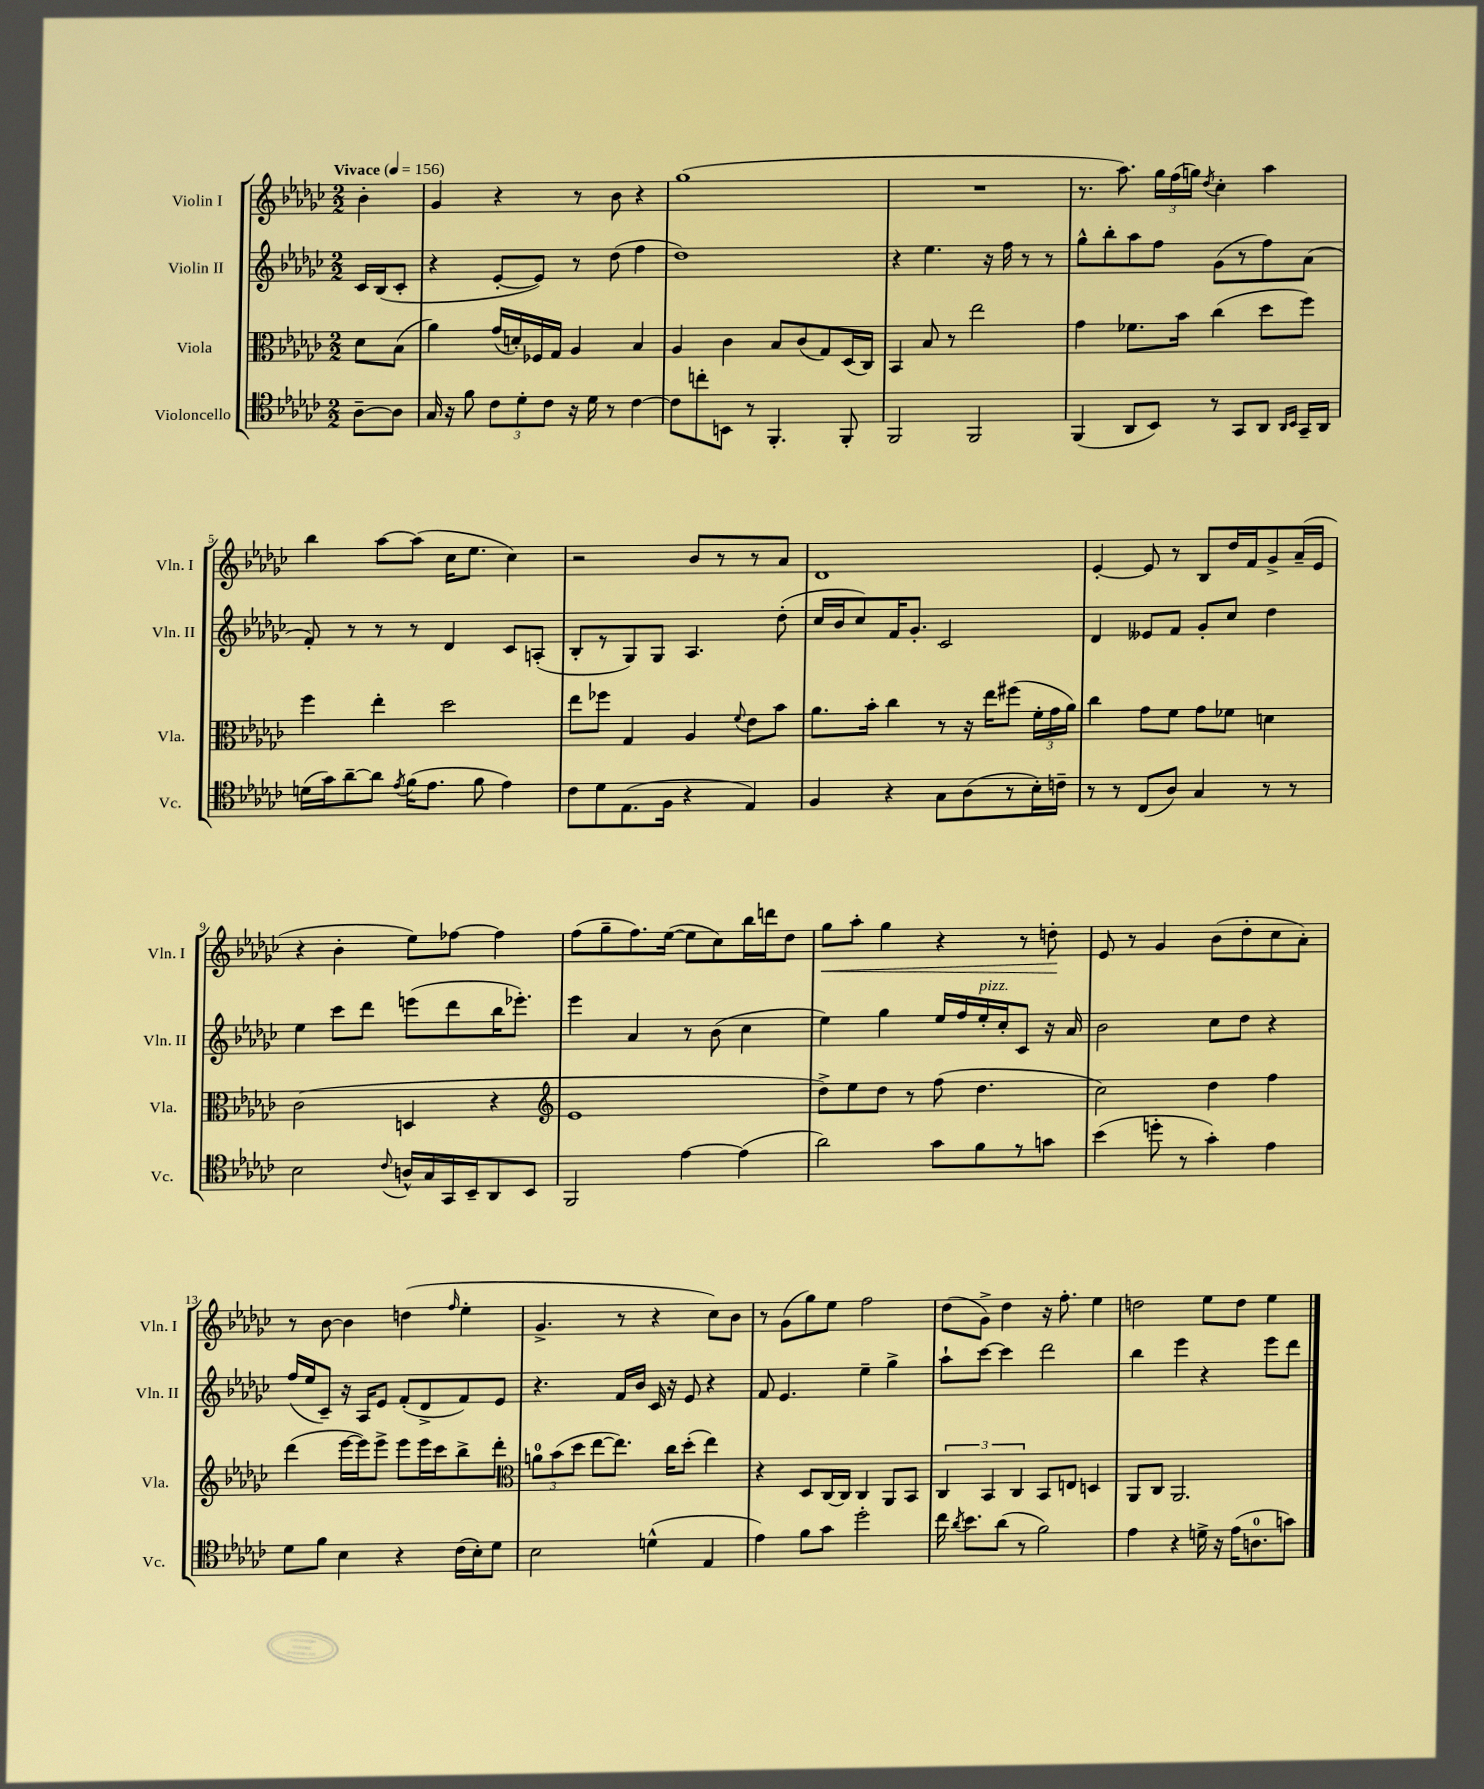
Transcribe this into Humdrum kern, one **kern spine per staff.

**kern	**kern	**kern	**kern	**dynam
*part4	*part3	*part2	*part1	*part1
*staff4	*staff3	*staff2	*staff1	*staff1
*I"Violoncello	*I"Viola	*I"Violin II	*I"Violin I	*
*I'Vc.	*I'Vla.	*I'Vln. II	*I'Vln. I	*
*clefC4	*clefC3	*clefG2	*clefG2	*
*k[b-e-a-d-g-c-]	*k[b-e-a-d-g-c-]	*k[b-e-a-d-g-c-]	*k[b-e-a-d-g-c-]	*
*M2/2	*M2/2	*M2/2	*M2/2	*
*MM156	*MM156	*MM156	*MM156	*
=	=	=	=	=
!	!	!	!LO:TX:a:B:t=Vivace	!
[8A-~\L	8d-\L	16c-/LL	4b-'\	.
.	.	(16B-/J	.	.
8A-\J]	(8B-\J	8c-'/J	.	.
=1	=1	=1	=1	=1
16G-/	4a-\)	4r	4g-/	.
16r	.	.	.	.
8f\	.	.	.	.
12c-\L	(16g-/LL	[8e-'/L	4r	.
.	16dn'/)	.	.	.
12d-'\	.	.	.	.
.	16F-X/	8e-/J])	.	.
12c-\J	.	.	.	.
.	16G-/JJ	.	.	.
16r	4A-/	8r	8r	.
16d-\	.	.	.	.
8r	.	(8dd-\	8b-\	.
[4c-\	4B-/	4ff\	4r	.
=2	=2	=2	=2	=2
8c-\L]	4A-/	1dd-)	(1gg-	.
8ccn'\	.	.	.	.
8BBn\J	4c-\	.	.	.
8r	.	.	.	.
4.FF'/	8B-/L	.	.	.
.	(8c-/	.	.	.
.	8G-/)	.	.	.
8FF'/	(16D-/L	.	.	.
.	16C-/JJ)	.	.	.
=3	=3	=3	=3	=3
2FF/	4BB-/	4r	1r	.
.	8B-/	4.ee-\	.	.
.	8r	.	.	.
2FF/	2ee-\	.	.	.
.	.	16r	.	.
.	.	16ff\	.	.
.	.	8r	.	.
.	.	8r	.	.
=4	=4	=4	=4	=4
(4FF/	4g-\	8gg-^^\L	8.r	.
.	.	8bb-'\	.	.
.	.	.	8.aa-\)	.
8AA-/L	8.f-X\L	8aa-\	.	.
8BB-/J)	.	8ff\J	24gg-\LL	.
.	.	.	(24ff\	.
.	16b-\Jk	.	.	.
.	.	.	24ggn\JJ)	.
.	.	.	8qdd-/	.
8r	(4cc-\	(8g-\L	4cc-'\	.
8GG-/L	.	8r	.	.
8AA-/J	8dd-\L	8ff\)	4aa-\	.
16qqAA-/LL	.	.	.	.
16qqBB-/JJ	.	.	.	.
16GG-~/LL	8ff\J)	(8a-\J	.	.
16AA-/JJ	.	.	.	.
!!LO:LB:g=z
=5	=5	=5	=5	=5
(16dn\LL	4ff\	8f'/)	4bb-\	.
16g-\J)	.	.	.	.
[8a-~\	.	8r	.	.
8a-\J]	4ee-'\	8r	[8aa-\L	.
8qe-/	.	.	.	.
(16f\KL	.	8r	(8aa-\J]	.
8.e-\J	.	.	.	.
.	2dd-\	4d-/	16cc-\KL	.
.	.	.	8.ee-\J	.
8f\	.	.	.	.
4e-\)	.	8c-/L	4cc-\)	.
.	.	(8An'/J	.	.
=6	=6	=6	=6	=6
8c-\L	8ee-\L	8B-'/L	2r	.
8d-\	8ff-X\J	8r	.	.
(8.E-\	4G-/	8G-/)	.	.
.	.	8G-/J	.	.
16F\Jk	.	.	.	.
4r	4A-/	4.A-/	8b-/L	.
.	.	.	8r	.
.	8qqf/	.	.	.
4E-/)	8e-\L	.	8r	.
.	8b-\J	(8dd-'\	8a-/J	.
=7	=7	=7	=7	=7
4F/	8.a-\L	16cc-/LL	1d-	.
.	.	16b-/J	.	.
.	.	8cc-/)	.	.
.	16b-'\Jk	.	.	.
4r	4cc-\	16f/K	.	.
.	.	8.g-'/J	.	.
8G-\L	8r	2c-/	.	.
(8A-\	16r	.	.	.
.	16ee-\KL	.	.	.
8r	(8ff#X\J	.	.	.
16B-'\L)	24f'\LL	.	.	.
.	24g-\	.	.	.
16cn~\JJ	.	.	.	.
.	24a-\JJ)	.	.	.
=8	=8	=8	=8	=8
8r	4cc-\	4d-/	[4e-'/	.
8r	.	.	.	.
(8C-/L	8g-\L	8e--X/L	8e-/]	.
8A-/J)	8f\J	8f/J	8r	.
4G-/	8g-\L	8g-'/L	8B-/L	.
.	8f-X\J	8cc-/J	16dd-/L	.
.	.	.	16f/J	.
8r	4dn\	4dd-\	8g-^/	.
8r	.	.	(16a-~/L	.
.	.	.	16e-/JJ	.
!!LO:LB:g=z
=9	=9	=9	=9	=9
2B-\	(2c-\	4ee-\	4r	.
.	.	8ccc-\L	4b-'\	.
.	.	8ddd-\J	.	.
8qqc-/	.	.	.	.
16An^^/LL	4Dn/	(8eeen\L	8ee-\L)	.
16G-/	.	.	.	.
16GG-/	.	8ddd-\	[8ff-X\J	.
16BB-~/J	.	.	.	.
8AA-/	4r	16bb-\K	4ff-\]	.
.	.	8.eee-X'\J)	.	.
8BB-/J	.	.	.	.
=10	=10	=10	=10	=10
*	*clefG2	*	*	*
2FF/	1e-	4eee-\	(8ff\L	.
.	.	.	8gg-~\	.
.	.	4a-/	8.ff\)	.
.	.	.	([16ee-\Jk	.
[4e-\	.	8r	8ee-\L]	.
.	.	(8b-\	8cc-\)	.
(4e-\]	.	4cc-\	16bb-\L	.
.	.	.	16dddn\J	.
.	.	.	8dd-\J	.
=11	=11	=11	=11	=11
!	!	!	!	!LO:HP:b
2a-\)	8dd-^\L)	4ee-\)	8gg-\L	<
.	8ee-\	.	8aa-'\J	.
.	8dd-\J	4gg-\	4gg-\	.
.	8r	.	.	.
8g-\L	(8ff\	16ee-/LL	4r	.
.	.	16ff/	.	.
!	!	!LO:TX:a:i:t=pizz.	!	!
8f\	4.dd-\	16ee-'/	.	.
.	.	16cc-'/J	.	.
8r	.	8c-/J	8r	.
8gn\J	.	16r	8ddn'\	.
.	.	16a-/	.	.
.	.	.	.	[
=12	=12	=12	=12	=12
(4b-\	2cc-\)	2b-\	8e-/	.
.	.	.	8r	.
8ddn'\	.	.	4g-/	.
8r	.	.	.	.
4g-'\)	4dd-\	8cc-\L	(8b-\L	.
.	.	8dd-\J	8dd-'\	.
4e-\	4ff\	4r	8cc-\	.
.	.	.	8a-'\J)	.
!!LO:LB:g=z
=13	=13	=13	=13	=13
8d-\L	(4ddd-\	(16ff/LL	8r	.
.	.	16ee-/J	.	.
8f\J	.	8c-~/J)	[8b-\	.
4B-\	[16eee-\LL	16r	4b-\]	.
.	16eee-\J])	16A-/KL	.	.
.	8eee-^\J	8e-/J	.	.
4r	8eee-\L	(8f'/L	(4ddn\	.
.	16eee-\L	8d-^/	.	.
.	16ccc-\J	.	.	.
.	.	.	16qqff/	.
(16c-\LL	8bb-^\	8f/)	4ee-'\	.
16B-'\J)	.	.	.	.
8d-\J	8ddd-'\J	8e-/J	.	.
=14	=14	=14	=14	=14
*	*clefC3	*	*	*
2B-\	12an\L	4.r	4.g-^/	.
.	(12b-\	.	.	.
.	12dd-\J	.	.	.
.	[8ee-\L	.	.	.
.	8.ee-\J])	16f/LL	8r	.
.	.	16b-/JJ	.	.
(4dn^^\	.	16c-/	4r	.
.	16cc-\KL	16r	.	.
.	(8dd-'\J	8e-/	.	.
4E-/	4ee-\)	4r	8cc-\L)	.
.	.	.	8b-\J	.
=15	=15	=15	=15	=15
4e-\)	4r	8f/	8r	.
.	.	4.e-/	(8g-\L	.
8f\L	8D-/L	.	8gg-\)	.
8g-\J	[16C-/L	.	8ee-\J	.
.	16C-/JJ]	.	.	.
2dd-'\	4C-/	4ee-~\	2ff\	.
.	8AA-/L	4gg-^\	.	.
.	8BB-/J	.	.	.
=16	=16	=16	=16	=16
16cc-\	6C-/	8aa-`\L	(8dd-\L	.
8qa-/	.	.	.	.
8.b-\L	.	.	.	.
.	.	[8ccc-\J	8g-^\J)	.
.	6BB-/	.	.	.
(8a-\J	.	4ccc-\]	4dd-\	.
.	6C-/	.	.	.
8r	.	.	.	.
2f\)	8BB-/L	2ddd-\	16r	.
.	.	.	8.ff'\	.
.	8En/J	.	.	.
.	4Dn/	.	4ee-\	.
=17	=17	=17	=17	=17
4e-\	8AA-/L	4bb-\	2ddn\	.
.	8C-/J	.	.	.
4r	2.AA-/	4eee-\	.	.
16dn^\	.	4r	8ee-\L	.
16r	.	.	.	.
(16e-\KL	.	.	8dd\J	.
8.An\	.	.	.	.
.	.	8eee-\L	4ee-\	.
8gn\J)	.	8ddd-\J	.	.
==	==	==	==	==
*-	*-	*-	*-	*-
